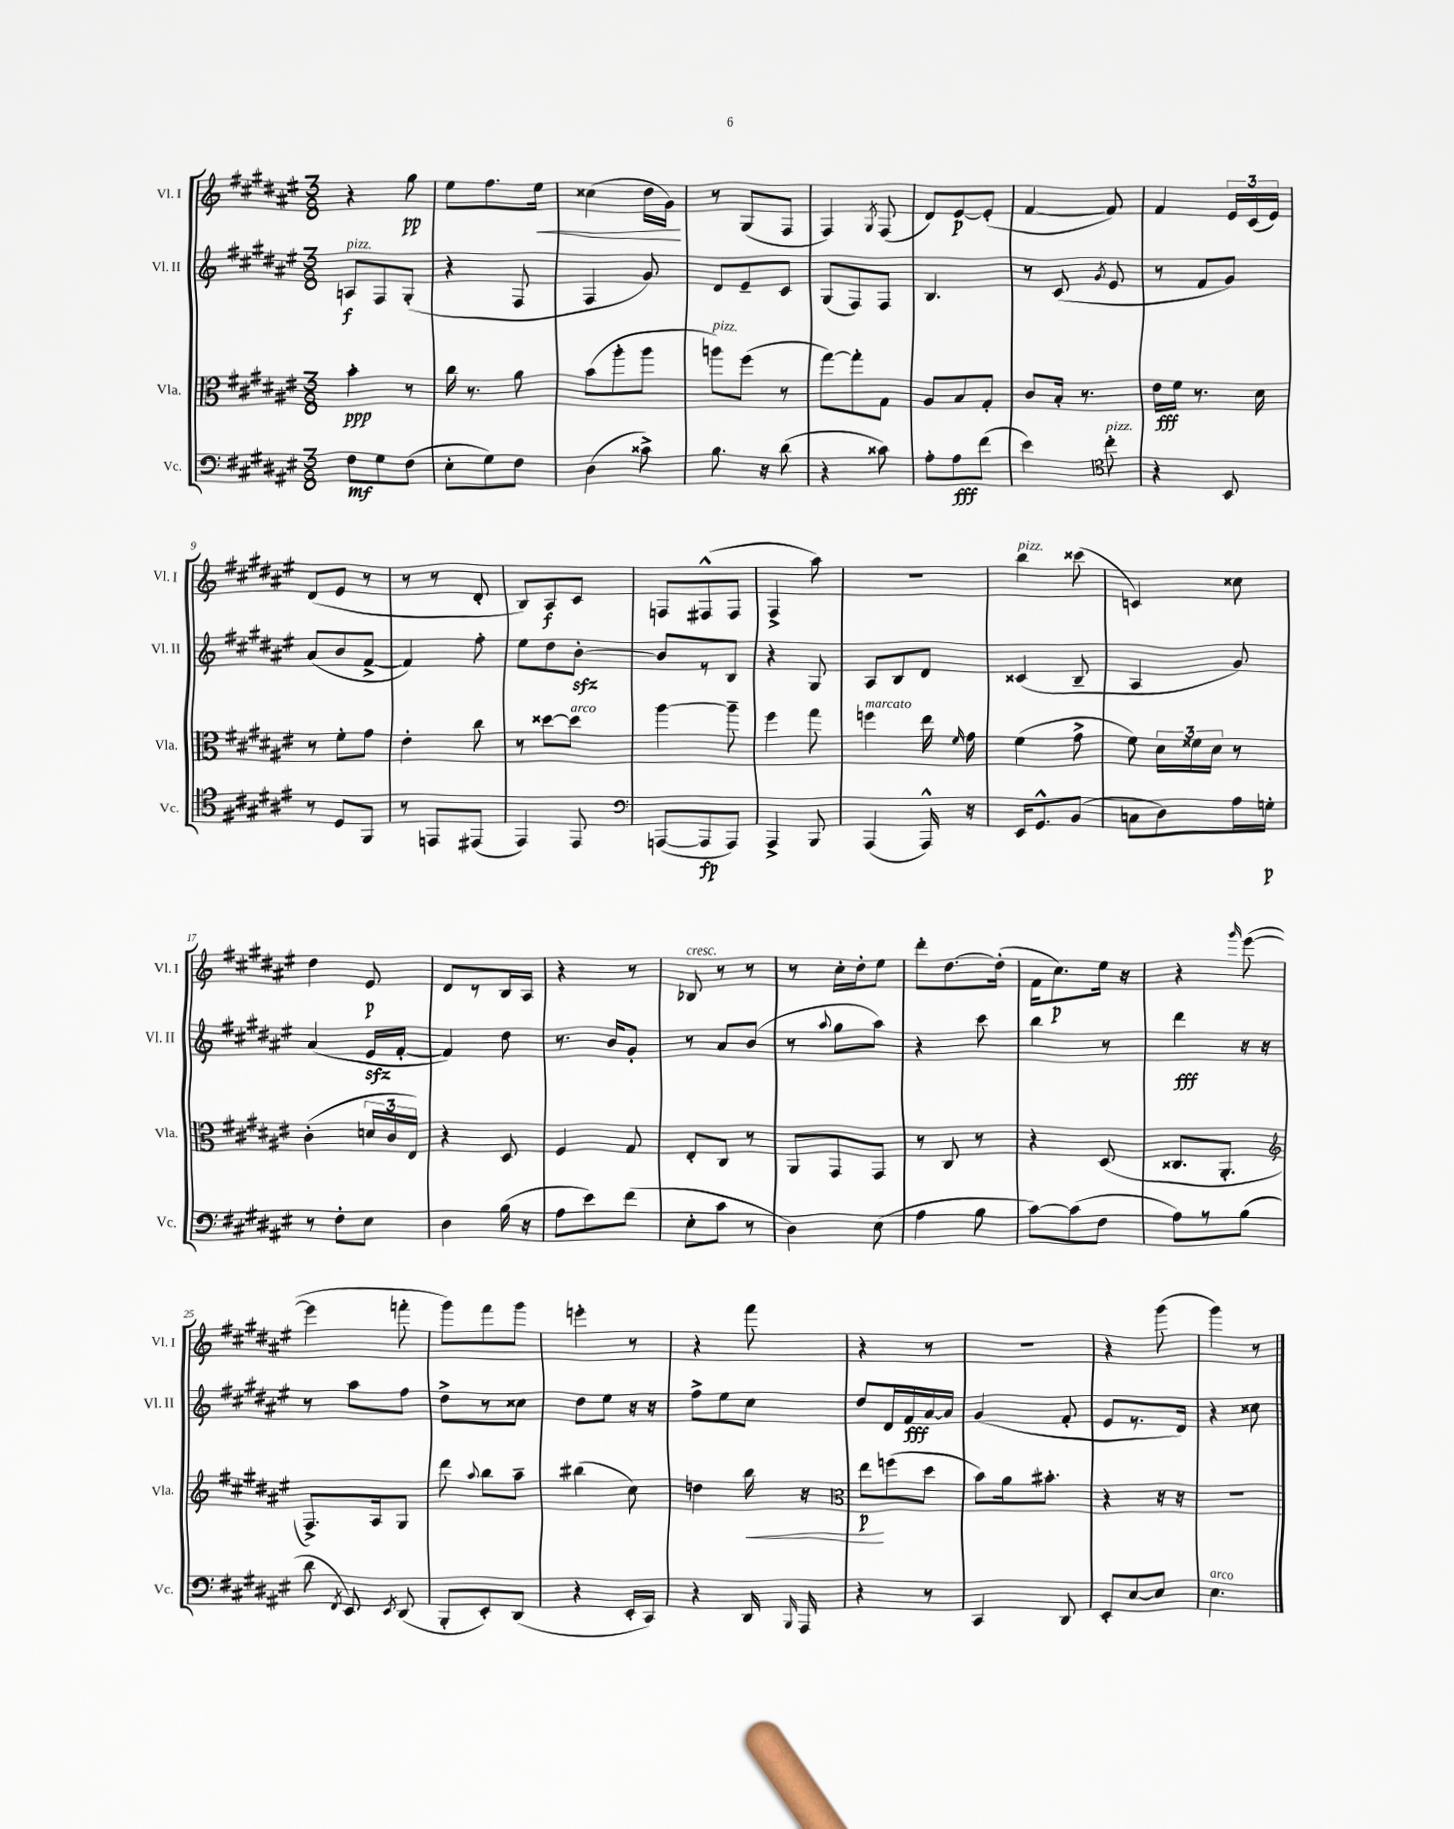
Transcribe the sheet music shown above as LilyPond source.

<<
\new StaffGroup <<
\new Staff = "s0" \with { instrumentName = "Vl. I" shortInstrumentName = "Vl. I" } {
    \clef treble \key fis \major \numericTimeSignature \time 3/8
    \autoBeamOff r4 gis''8\pp |
    eis''8[ fis''8. eis''16]\< |
    cisis''4( dis''16[ gis'16]\!) |
    r8 gis8[( fis8] |
    fis4) \acciaccatura { gis8 } fis8( |
    dis'8[) eis'8~\p eis'8]-.( |
    fis'4~ fis'8) |
    fis'4 \tuplet 3/2 { eis'16[ cis'16( eis'16]) } |
    dis'8[( eis'8] r8 |
    r8 r8 dis'8-. |
    b8[) ais8\f cis'8] |
    f8[ fis8-^( fis8] |
    fis4-> ais''8) |
    R4. |
    b''4^\markup { \italic "pizz." } cisis'''8( |
    c'4) cisis''8 |
    dis''4 eis'8\p |
    dis'8[ r8 b16 ais16] |
    r4 r8 |
    bes8^\markup { \italic "cresc." } r8 r8 |
    r8 cis''16[-. dis''16-. eis''8] |
    dis'''8[-. dis''8.~ dis''16]-.( |
    fis'16[ cis''8.\p) eis''16] r16 |
    r4 \grace { gis'''16 } eis'''8~( |
    eis'''4 f'''8-. |
    gis'''8[) fis'''8 gis'''8] |
    e'''4-. r8 |
    r4 fis'''8 |
    r4 r8 |
    R4. |
    r4 gis'''8( |
    gis'''4) r8 \bar "|." |
}
\new Staff = "s1" \with { instrumentName = "Vl. II" shortInstrumentName = "Vl. II" } {
    \clef treble \key fis \major \numericTimeSignature \time 3/8
    \autoBeamOff a8[\f^\markup { \italic "pizz." } fis8 gis8]-.( |
    r4 fis8 |
    fis4 gis'8) |
    dis'8[ eis'8-- cis'8] |
    gis8[( fis8) fis8] |
    b4. |
    r8 cis'8( \acciaccatura { gis'8 } eis'8 |
    r8 fis'8[ gis'8]) |
    ais'8[( b'8 fis'8]~-> |
    fis'4) fis''8-. |
    eis''8[ dis''8 b'8]~-.\sfz |
    b'8[ r8 b8] |
    r4 gis8 |
    ais8[ b8 dis'8] |
    cisis'4( b8-- |
    ais4 gis'8) |
    ais'4( eis'16[\sfz fis'16]~-. |
    fis'4) dis''8 |
    r8. b'16[ gis'8]-. |
    r8 ais'8[ b'8]( |
    r8 \appoggiatura { ais''8 } gis''8[ ais''8]) |
    r4 cis'''8 |
    b''4 r8 |
    dis'''4\fff r16 r16 |
    r8 ais''8[ fis''8] |
    dis''8[-> r8 cisis''8] |
    dis''8[ eis''8] r16 r16 |
    fis''8[-> eis''8 cis''8] |
    dis''8[ dis'16 fis'16\fff ais'16~ ais'16] |
    gis'4( fis'8-. |
    eis'8[ r8. dis'16]) |
    r4 cisis''8 \bar "|." |
}
\new Staff = "s2" \with { instrumentName = "Vla." shortInstrumentName = "Vla." } {
    \clef alto \key fis \major \numericTimeSignature \time 3/8
    \autoBeamOff b'4-.\ppp r8 |
    cis''16 r8. ais'8 |
    b'8[( ais''8-. ais''8] |
    a''8[^\markup { \italic "pizz." }) fis''8]( r8 |
    gis''8[~) gis''8-. gis8] |
    ais8[ b8 gis8]-. |
    cis'8[ b16]-. r8. |
    eis'16[\fff fis'16] r8. dis'16 |
    r8 fis'8[-. gis'8] |
    eis'4-. cis''8 |
    r8 disis''8[~ disis''8]^\markup { \italic "arco" } |
    ais''4~ ais''8-- |
    fis''4 gis''8 |
    f''4^\markup { \italic "marcato" } eis''16 \grace { fis'16 } gis'16 |
    fis'4( gis'8-> |
    fis'8) \tuplet 3/2 { dis'16[ fisis'16 dis'16] } r8 |
    cis'4-.( \tuplet 3/2 { d'16[ cis'16 eis16]) } |
    r4 dis8 |
    fis4 gis8 |
    eis8[-. cis8] r8 |
    ais,8[ gis,8 gis,8] |
    r8 cis8 r8 |
    r4 dis8( |
    cisis8.[ ais,8.]-. |
    \clef treble fis8.[->) ais16 gis8] |
    dis'''8 \appoggiatura { ais''8 } b''8[ ais''8]-- |
    bis''4( cis''8) |
    d''4 b''16\< r16 |
    \clef alto eis''8[\p\! f''8( dis''8] |
    b'8[) ais'16 bis'8.]-. |
    r4 r16 r16 |
    R4. \bar "|." |
}
\new Staff = "s3" \with { instrumentName = "Vc." shortInstrumentName = "Vc." } {
    \clef bass \key fis \major \numericTimeSignature \time 3/8
    \autoBeamOff fis8[\mf gis8 fis8]( |
    eis8[-. gis8) fis8] |
    dis4( cisis'8->) |
    b8. r16 dis'8( |
    r4 cisis'8) |
    ais8[-. ais8\fff fis'8]( |
    eis'4) \clef tenor cis''8-.^\markup { \italic "pizz." } |
    r4 b,8 |
    r8 dis8[ fis,8] |
    r8 e,8[ eis,8]( |
    eis,4) eis,8 |
    \clef bass a,,8[~( a,,8\fp a,,8]) |
    ais,,4-> b,,8 |
    ais,,4( ais,,16-^) r16 |
    eis,16[ gis,8.-^ b,8]( |
    c8[ dis8) ais16 g16]-.\p |
    r8 fis8[-. eis8] |
    dis4 b16( r16 |
    ais8[ eis'8) fis'8]( |
    eis8[-. cis'8] r8 |
    dis4) eis8( |
    ais4 b8 |
    cis'8[~) cis'8( fis8] |
    ais8[) r8 b8]( |
    dis'8 \acciaccatura { fis,8 } eis,8) \acciaccatura { eis,8 } dis,8( |
    b,,8[-. eis,8-.) dis,8]( |
    r4 eis,16[-. cis,16]) |
    r4 dis,16 \grace { b,,16 } ais,,16 |
    r4 r8 |
    cis,4 dis,8 |
    eis,8[-. eis8~ eis8] |
    eis4.^\markup { \italic "arco" } \bar "|." |
}
>>
>>
